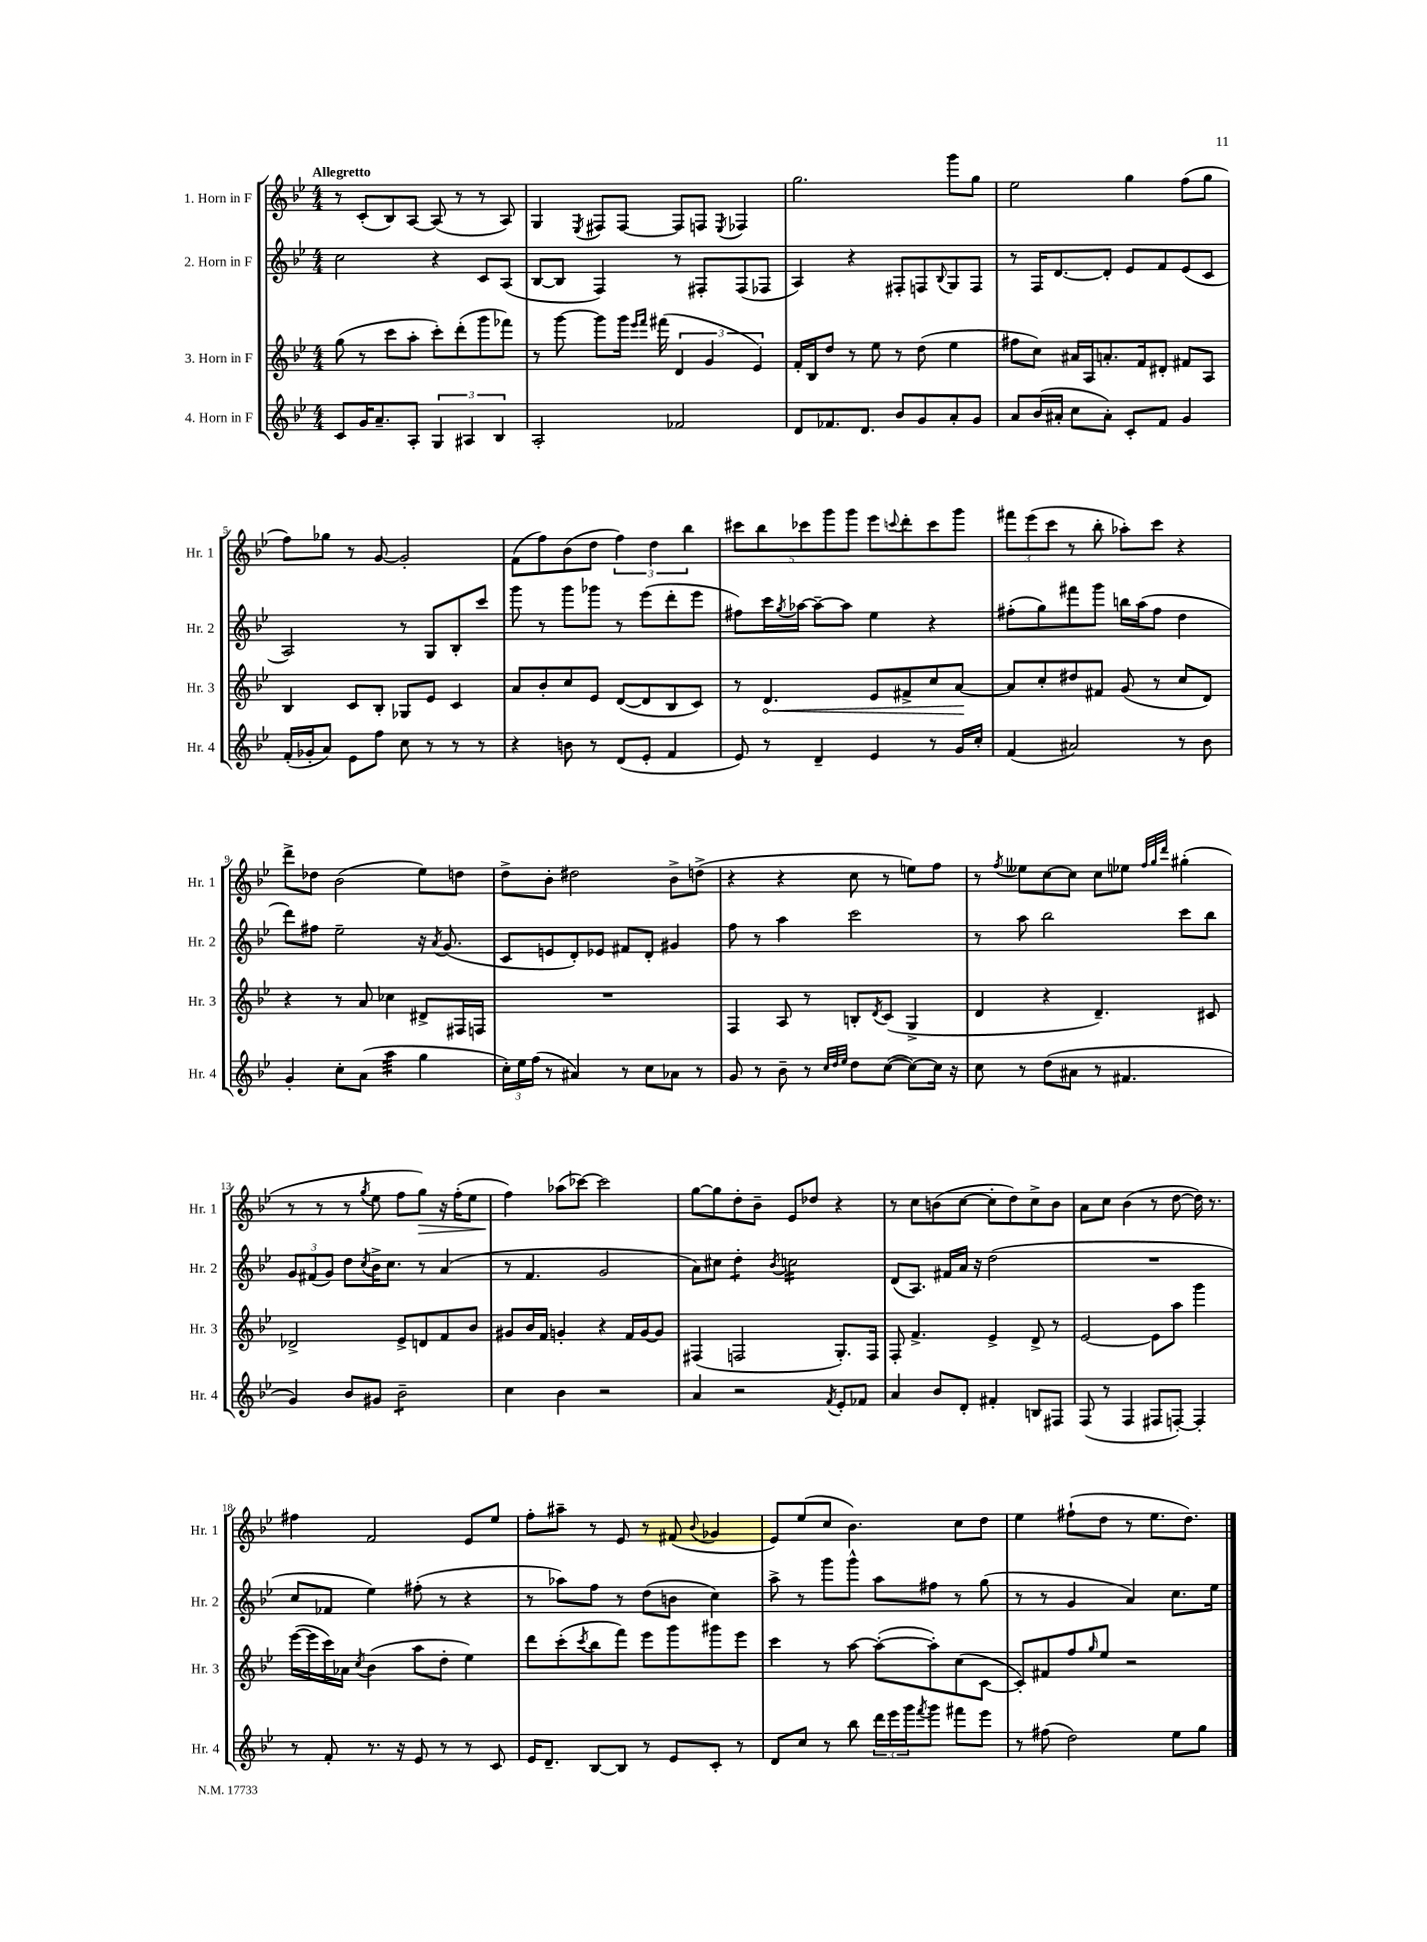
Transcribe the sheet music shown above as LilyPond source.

<<
\new StaffGroup <<
\new Staff = "s0" \with { instrumentName = "1. Horn in F" shortInstrumentName = "Hr. 1" } {
    \clef treble \key bes \major \numericTimeSignature \time 4/4 \tempo "Allegretto"
    r8 c'8-.( bes8) a8~ a8( r8 r8 a8) |
    g4 \acciaccatura { ees8 } fis8 fis8~ fis8 f8 \acciaccatura { ees8 } fes4 |
    g''2. g'''8 g''8 |
    ees''2 g''4 f''8( g''8 |
    f''8) ges''8 r8 g'8~ g'2-. |
    f'8( f''8) bes'8( d''8 \tuplet 3/2 { f''4) d''4 bes''4 } |
    \tuplet 5/4 { cis'''8 bes''8 ces'''8 g'''8 g'''8 } ees'''8 \appoggiatura { c'''8 } d'''8-. c'''8 g'''8 |
    \tuplet 3/2 { fis'''8 ees'''8( c'''8 } r8 bes''8-. aes''8-.) c'''8 r4 |
    d'''8-> des''8 bes'2( ees''8) d''8 |
    d''8-> bes'8-. dis''2 bes'8-> d''8->( |
    r4 r4 c''8 r8 e''8) f''8 |
    r8 \acciaccatura { f''8 } eeses''8 c''8~ c''8 c''8 ees''8 \grace { f''32 g''32 d'''32 } gis''4-.( |
    r8 r8 r8 \acciaccatura { g''8 } ees''8 f''8 g''8\>) r16 f''16-.( ees''8 |
    f''4\!) aes''8( ces'''8~) ces'''2 |
    g''8~ g''8 d''8-. bes'8-- ees'8 des''8 r4 |
    r8 c''8 b'8( c''8~ c''8-. d''8) c''8-> b'8 |
    a'8 c''8 bes'4( r8 d''8~ d''16) r8. |
    fis''4 f'2 ees'8 ees''8 |
    f''8-. ais''8-- r8 ees'8 r8 fis'8( \appoggiatura { bes'8 } ges'4 |
    ees'8) ees''8( c''8 bes'4.) c''8 d''8 |
    ees''4 fis''8-!( d''8 r8 ees''8. d''8.) \bar "|." |
}
\new Staff = "s1" \with { instrumentName = "2. Horn in F" shortInstrumentName = "Hr. 2" } {
    \clef treble \key bes \major \numericTimeSignature \time 4/4
    c''2 r4 c'8 a8( |
    bes8~ bes8 f4) r8 fis8-. fis8( fes8 |
    a4) r4 fis8-. f8 \appoggiatura { bes8 } g8 f8 |
    r8 f16 d'8.~ d'8-. ees'8 f'8 ees'8( c'8 |
    a2) r8 g8 bes8-. c'''8 |
    g'''8 r8 g'''8 ges'''8 r8 ees'''8( d'''8-. ees'''8 |
    fis''8) c'''16 \acciaccatura { g''8 } aes''16~ aes''8~-- aes''8 ees''4 r4 |
    fis''8-.( g''8) fis'''8 g'''8 b''16 a''16( fis''8 d''4 |
    d'''8) fis''8 ees''2-- r16 \acciaccatura { a'8 } g'8.( |
    c'8 e'8 d'8-.) ees'8 fis'8 d'8-. gis'4 |
    f''8 r8 a''4 c'''2 |
    r8 a''8 bes''2 c'''8 bes''8 |
    \tuplet 3/2 { g'8 fis'8( g'8) } d''8 \acciaccatura { c''8 } bes'16-> c''8. r8 a'4( |
    r8 f'4. g'2 |
    a'8) cis''8 d''4:8-. \acciaccatura { bes'8 } c''2:16 |
    d'8( a8.) fis'16 a'16 r16 d''2( |
    R1 |
    c''8 fes'8 ees''4) fis''8-.( r8 r4 |
    r8 aes''8) f''8 r8 d''8( b'8 c''4) |
    a''8-> r8 g'''8 g'''8-^ a''8 fis''8 r8 g''8( |
    r8 r8 g'4 a'4) c''8. ees''16 \bar "|." |
}
\new Staff = "s2" \with { instrumentName = "3. Horn in F" shortInstrumentName = "Hr. 3" } {
    \clef treble \key bes \major \numericTimeSignature \time 4/4
    g''8( r8 c'''8 a''8-. c'''8-.) d'''8-.( g'''8 fes'''8) |
    r8 g'''8~ g'''8 g'''16 \grace { ees'''16 f'''16 } fis'''16( \tuplet 3/2 { d'4 g'4 ees'4) } |
    f'16-. bes16 d''8 r8 ees''8 r8 d''8( ees''4 |
    fis''8 c''8) ais'16 a16 a'8.-. f'16 dis'8-. fis'8 a8 |
    bes4 c'8 bes8-. ges8 ees'8 c'4 |
    a'8 bes'8-. c''8 ees'8 d'8~( d'8 bes8 c'8) |
    r8 \once \override Hairpin.circled-tip = ##t d'4.\< ees'8 fis'8-> c''8 a'8~\! |
    a'8 c''8-. dis''8 fis'8 g'8( r8 c''8 d'8) |
    r4 r8 a'8 ces''4 dis'8-> fis16 f16 |
    R1 |
    f4 a8 r8 b8-. \acciaccatura { d'8 } c'8( g4-> |
    d'4 r4 d'4.--) cis'8 |
    des'2-> ees'8-> d'8 f'8 bes'8 |
    gis'8 bes'16 f'16 g'4-. r4 f'16 g'16~ g'8 |
    fis4( f2 g8.-.) f16 |
    f8-. f'4.-> ees'4-> d'8-> r8 |
    ees'2~ ees'8 a''8 g'''4 |
    ees'''16~( ees'''16 c'''16) aes'16 \acciaccatura { c''8 } bes'4( a''8 d''8-. ees''4) |
    d'''8 c'''8-.( \acciaccatura { c'''8 } bes''8 f'''8) ees'''8 g'''8 gis'''8 ees'''8 |
    c'''4 r8 a''8~ a''8~-.( a''8-.) c''8( c'8~ |
    c'8-.) fis'8 f''8 \grace { g''16 } ees''8 r2 \bar "|." |
}
\new Staff = "s3" \with { instrumentName = "4. Horn in F" shortInstrumentName = "Hr. 4" } {
    \clef treble \key bes \major \numericTimeSignature \time 4/4
    c'8 g'16 a'8.-- a8-. \tuplet 3/2 { g4 ais4 bes4 } |
    a2-. fes'2 |
    d'8 fes'8. d'8. bes'8 g'8 a'8-. g'8 |
    a'8 bes'16( ais'16-. c''8 ais'8-.) c'8-. f'8 g'4 |
    f'16-.( ges'16-. a'8) ees'8 f''8 c''8 r8 r8 r8 |
    r4 b'8 r8 d'8( ees'8-. f'4 |
    ees'8) r8 d'4-- ees'4 r8 g'16 c''16-. |
    f'4( ais'2) r8 bes'8 |
    g'4-. c''8-. a'8( a''4:32 g''4 |
    \tuplet 3/2 { c''16-.) ees''16 f''16( } r8 ais'4) r8 c''8 aes'8 r8 |
    g'8 r8 bes'8-- r8 \grace { c''32 d''32 ees''32 } d''8 c''8~( c''8~) c''16 r16 |
    c''8 r8 d''8( ais'8 r8 fis'4. |
    g'4) bes'8 gis'8 bes'2:8-- |
    c''4 bes'4 r2 |
    a'4 r2 \acciaccatura { f'8 } ees'8-. fes'8 |
    a'4 bes'8 d'8-. fis'4-. b8 fis8 |
    f8( r8 f4 fis8 f8~-.) f4-. |
    r8 f'8-. r8. r16 ees'8 r8 r8 c'8 |
    ees'16 d'8.-- bes8~ bes8 r8 ees'8 c'8-. r8 |
    d'8 c''8 r8 bes''8 \tuplet 3/2 { d'''16 ees'''16 g'''16 } \acciaccatura { f'''8 } g'''8 fis'''8 ees'''8 |
    r8 fis''8( d''2) ees''8 g''8 \bar "|." |
}
>>
>>
